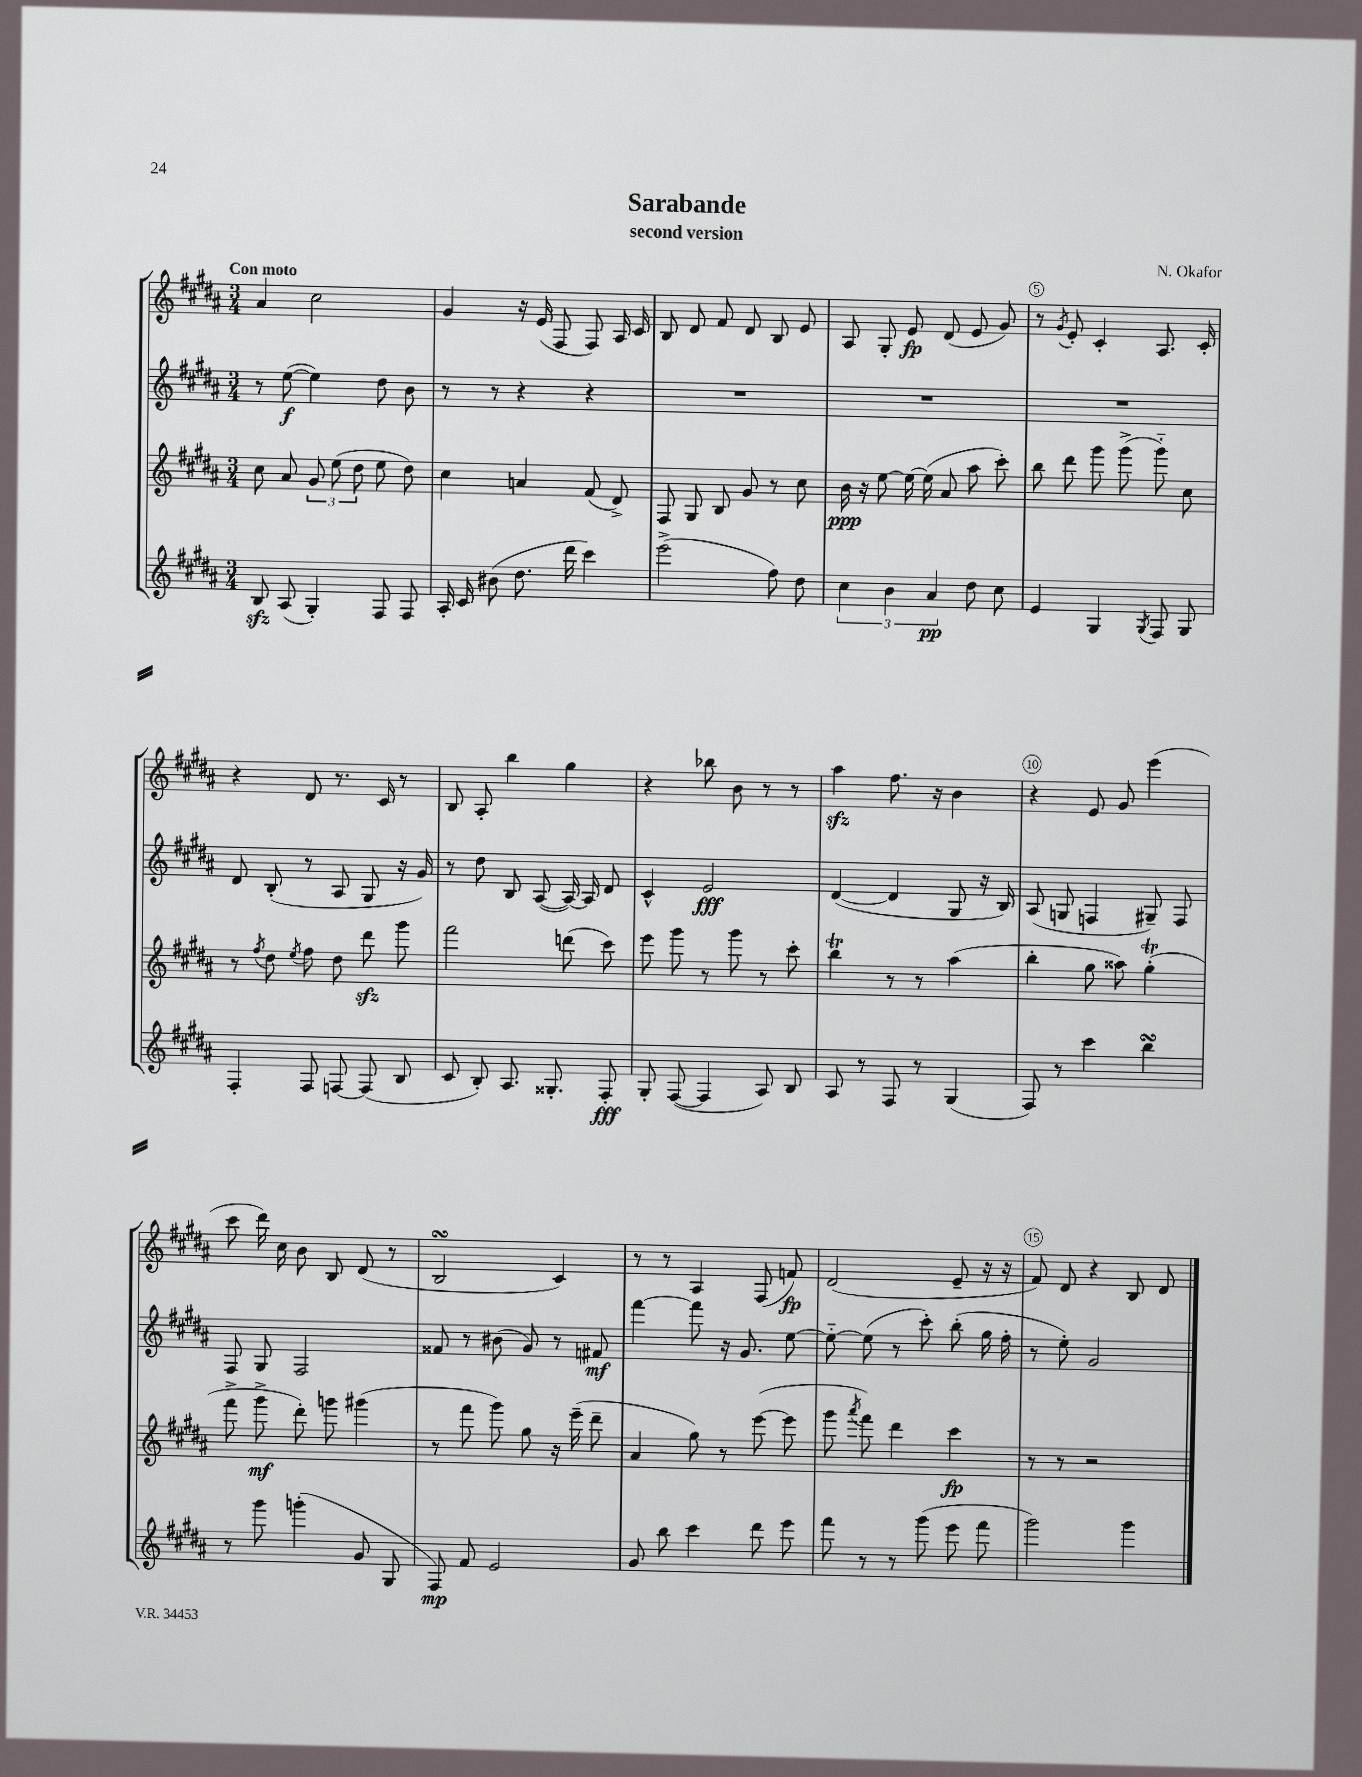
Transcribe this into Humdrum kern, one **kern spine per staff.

**kern	**kern	**kern	**kern
*staff4	*staff3	*staff2	*staff1
*clefG2	*clefG2	*clefG2	*clefG2
*k[f#c#g#d#a#]	*k[f#c#g#d#a#]	*k[f#c#g#d#a#]	*k[f#c#g#d#a#]
*M3/4	*M3/4	*M3/4	*M3/4
8B/	8cc#\	8r	4a#/
(8A#/	8a#/	([8ee\	.
4G#'/)	12g#/	4ee\])	2cc#\
.	(12ee\	.	.
.	12dd#\	.	.
8F#/	8ee\	8dd#\	.
8F#/	8dd#\)	8b\	.
=	=	=	=
16A#'/	4cc#\	8r	4g#/
16c#/	.	.	.
(8b#\	.	8r	.
8.dd#\	4a/	4r	16r
.	.	.	(16e/
.	.	.	8F#/
16ddd#\	.	.	.
4ccc#\)	(8f#/	4r	8F#/)
.	8d#^/)	.	16A#/
.	.	.	16c#/
=	=	=	=
(2eee^\	8F#/	2.r	8B/
.	8G#/	.	8d#/
.	8B/	.	8f#/
.	8g#/	.	8d#/
8ff#\)	8r	.	8B/
8dd#\	8cc#\	.	8e/
=	=	=	=
6cc#\	16b\	2.r	8A#/
.	16r	.	.
.	[8ee\	.	8G#'/
6b\	.	.	.
.	16ee\_	.	8e/
.	(16ee\]	.	.
6a#/	.	.	.
.	8a#/	.	(8d#/
8dd#\	8aa#\	.	8e/
8cc#\	8ccc#'\)	.	8g#/)
=	=	=	=
4e/	8bb\	2.r	8r
.	.	.	8qg#/
.	8ddd#\	.	8e'/
4G#/	8ggg#\	.	4c#'/
.	(8ggg#^\	.	.
8qG#/	.	.	.
8F#/	8ggg#'~\)	.	8.A#/
8G#/	8cc#\	.	.
.	.	.	16c#'/
=	=	=	=
4F#'/	8r	8d#/	4r
.	8qff#/	.	.
.	8dd#\	(8B'/	.
.	8qee/	.	.
8F#/	8ff#\	8r	8d#/
[8F/	8dd#\	8A#/	8.r
(8F/]	8ddd#\	8G#/	.
.	.	.	16c#/
8B/	8ggg#\	16r	8r
.	.	16g#/)	.
=	=	=	=
8c#/	2fff#\	8r	8B/
8B'/)	.	8dd#\	8A#'/
8.A#/	.	8B/	4bb\
.	.	([8A#/	.
8.G##'/	.	.	.
.	(8ddd\	16A#/_)	4gg#\
.	.	16A#/]	.
8F#'/	8ccc#\)	8d#/	.
=	=	=	=
8G#'/	8eee\	4c#^^/	4r
([8F#/	8ggg#\	.	.
4F#/]	8r	2e/	8bb-\
.	8ggg#\	.	8b\
8A#/)	8r	.	8r
8B/	8ccc#'\	.	8r
=	=	=	=
8A#/	4bb\	([4d#/	4aa#\
8r	.	.	.
8F#/	8r	4d#/]	8.ff#\
8r	8r	.	.
.	.	.	16r
(4G#/	(4aa#\	8G#/	4b\
.	.	16r	.
.	.	16B/)	.
=	=	=	=
8F#/)	4bb'\	(8A#/	4r
8r	.	8G/	.
4ccc#\	8gg#\	4F/	8e/
.	8aa##\)	.	8g#/
4bb\	(4gg#'\	8G#~/)	(4eee\
.	.	8F/	.
=	=	=	=
8r	8fff#^\	8F#/	8ccc#\
8ggg#\	8ggg#^\	8G#/	16ddd#\)
.	.	.	16cc#\
(4ggg'\	8ddd#'\)	2F#/	8b\
.	8ggg\	.	8B/
8g#/	(4ggg#\	.	(8d#/
8G#/	.	.	8r
=	=	=	=
8F#/)	8r	8f##/	2B/
8f#/	8fff#\	8r	.
2e/	8ggg#\)	(8b#\	.
.	8gg#\	8g#/)	.
.	16r	8r	4c#/)
.	(16eee~\	.	.
.	8ddd#~\	8f#/	.
=	=	=	=
8g#/	4a#/	[4fff#\	8r
8bb\	.	.	8r
4ccc#\	8gg#\)	8fff#\]	4A#/
.	8r	16r	.
.	.	8.g#/	.
8ddd#\	([8eee\	.	(8F#/
8eee\	8eee\]	[8ee\	8f/)
=	=	=	=
8fff#\	8ggg#\	8ee'~\_	(2d#/
.	8qaaa#/	.	.
8r	8fff#\)	(8ee\]	.
8r	4ddd#\	8r	.
(8ggg#\	.	8ccc#'\)	.
8eee\	4ccc#\	(8bb'\	8e~/
8fff#\	.	16gg#\	16r
.	.	16ff#'\	16r
=	=	=	=
2ggg#\)	8r	8r	8f#/)
.	8r	8ee'\)	8d#/
.	2r	2g#/	4r
4ggg#\	.	.	8B/
.	.	.	8d#/
==	==	==	==
*-	*-	*-	*-
